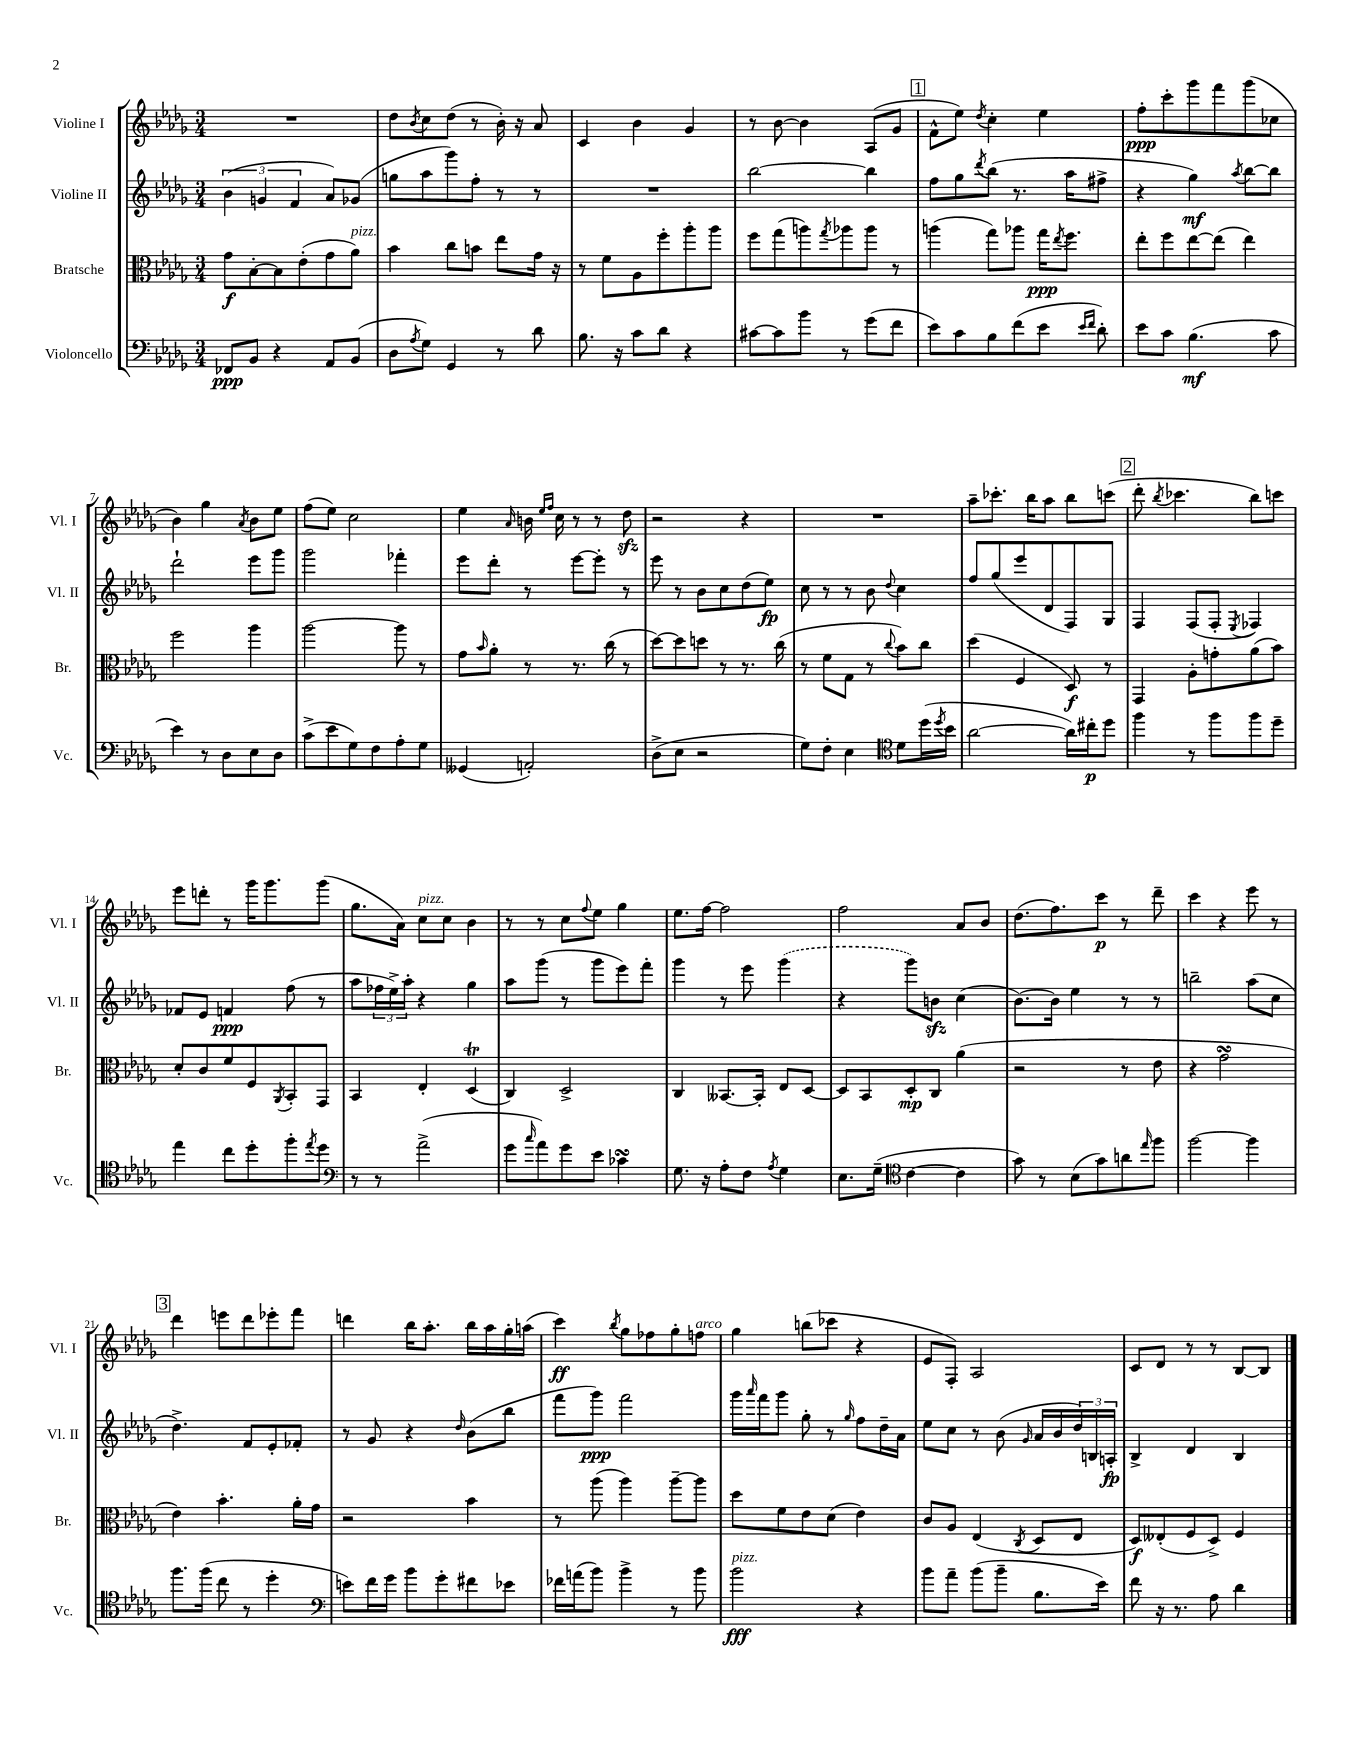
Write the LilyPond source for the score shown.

<<
\new StaffGroup <<
\new Staff = "s0" \with { instrumentName = "Violine I" shortInstrumentName = "Vl. I" } {
    \clef treble \key des \major \numericTimeSignature \time 3/4
    R2. |
    des''8 \acciaccatura { bes'8 } c''8 des''8( r8 bes'16-.) r16 aes'8 |
    c'4 bes'4 ges'4 |
    r8 bes'8~ bes'4 aes8( ges'8 |
    \mark \markup { \box "1" } f'8-^ ees''8) \acciaccatura { des''8 } c''4-. ees''4 |
    f''8-.\ppp c'''8-. ges'''8 f'''8 ges'''8( ces''8 |
    bes'4) ges''4 \acciaccatura { aes'8 } bes'8 ees''8 |
    f''8( ees''8) c''2 |
    ees''4 \grace { aes'16 } b'16 \grace { ees''16 f''16 } c''16 r8 r8 des''8\sfz |
    r2 r4 |
    R2. |
    aes''8-- ces'''8.-. bes''16 aes''8 bes''8 c'''8( |
    \mark \markup { \box "2" } des'''8-. \acciaccatura { bes''8 } ces'''4. bes''8) c'''8 |
    ees'''8 d'''8-. r8 ges'''16 ges'''8. ges'''8( |
    ges''8. aes'16) c''8^\markup { \italic "pizz." } c''8 bes'4 |
    r8 r8 c''8 \appoggiatura { f''8 } ees''8 ges''4 |
    ees''8. f''16~ f''2 |
    f''2 aes'8 bes'8 |
    des''8.( f''8.) c'''8\p r8 des'''8-- |
    c'''4 r4 ees'''8 r8 |
    \mark \markup { \box "3" } des'''4 e'''8 des'''8 ees'''8-. f'''8 |
    d'''4 bes''16 aes''8.-. bes''16 aes''16 ges''16-. a''16( |
    c'''4\ff) \acciaccatura { bes''8 } ges''8 fes''8 ges''8-. f''8^\markup { \italic "arco" } |
    ges''4 b''8( ces'''8 r4 |
    ees'8 f8-.) aes2 |
    c'8 des'8 r8 r8 bes8~ bes8 \bar "|." |
}
\new Staff = "s1" \with { instrumentName = "Violine II" shortInstrumentName = "Vl. II" } {
    \clef treble \key des \major \numericTimeSignature \time 3/4
    \tuplet 3/2 { bes'4( g'4 f'4 } aes'8) ges'8( |
    g''8 aes''8 ges'''8) f''8-. r8 r8 |
    R2. |
    bes''2~ bes''4 |
    \mark \markup { \box "1" } f''8 ges''8 \acciaccatura { des'''8 } bes''8( r8. aes''16 fis''8-> |
    r4 ges''4\mf) \acciaccatura { aes''8 } bes''8~ bes''8 |
    des'''2-! ees'''8 ges'''8 |
    ges'''2 fes'''4-. |
    ees'''8 des'''8-. r8 ees'''8~ ees'''8-. r8 |
    ees'''8 r8 bes'8 c''8 des''8( ees''8\fp) |
    c''8 r8 r8 bes'8 \appoggiatura { des''8 } c''4 |
    f''8 ges''8( ees'''8 des'8 f8) ges8 |
    \mark \markup { \box "2" } f4 f8( f8-. \acciaccatura { ees8 } fes4) |
    fes'8 ees'8 f'4\ppp f''8( r8 |
    aes''8 \tuplet 3/2 { fes''16 ees''16->) aes''16-. } r4 ges''4 |
    aes''8 ges'''8( r8 ges'''8 ees'''8) f'''8-. |
    ges'''4 r8 ees'''8 \once \slurDashed ges'''4( |
    r4 ges'''8) b'8\sfz c''4( |
    bes'8.~) bes'16 ees''4 r8 r8 |
    b''2-- aes''8( c''8 |
    \mark \markup { \box "3" } des''4.->) f'8 ees'8-. fes'8-. |
    r8 ges'8 r4 \grace { des''16 } bes'8( bes''8 |
    f'''8 ges'''8\ppp) f'''2 |
    ges'''16 \grace { aes'''16 } f'''16 ges'''8 ges''8-. r8 \grace { ges''16 } f''8 des''16-- aes'16 |
    ees''8 c''8 r8 bes'8( \grace { ges'16 } aes'16 bes'16 \tuplet 3/2 { des''16) b16 a16-.\fp } |
    bes4-> des'4 bes4 \bar "|." |
}
\new Staff = "s2" \with { instrumentName = "Bratsche" shortInstrumentName = "Br." } {
    \clef alto \key des \major \numericTimeSignature \time 3/4
    ges'8\f bes8~-. bes8 ees'8-.( ges'8 aes'8^\markup { \italic "pizz." }) |
    bes'4 c''8 b'8 ees''8 ges'16 r16 |
    r8 f'8 aes8 f''8-. aes''8-. aes''8 |
    f''8 ges''8( a''8) \acciaccatura { ges''8 } aes''8 aes''8 r8 |
    \mark \markup { \box "1" } a''4( ges''8) aes''8 ges''16\ppp \acciaccatura { ees''8 } f''8. |
    ees''8-. f''8 ees''8~ ees''8( ees''4) |
    f''2 aes''4 |
    aes''2~ aes''8 r8 |
    ges'8 \grace { bes'16 } aes'8-. r8 r8. c''16( r8 |
    des''8~) des''8 d''8 r8 r8. c''16( |
    r8 f'8 ges8 r8 \appoggiatura { c''8 } bes'8) c''8 |
    des''4( f4 des8\f) r8 |
    \mark \markup { \box "2" } ges,4 aes8-. g'8-. aes'8( bes'8) |
    des'8-. c'8 f'8 f8 \acciaccatura { aes,8 } bes,8-. ges,8 |
    bes,4 ees4-. des4\trill( |
    c4) des2-> |
    c4 beses,8.~ beses,16-. ees8 des8~ |
    des8 bes,8 des8-.\mp c8 aes'4( |
    r2 r8 ees'8 |
    r4 ges'2\turn |
    \mark \markup { \box "3" } ees'4) bes'4.-. aes'16-. ges'16 |
    r2 bes'4 |
    r8 aes''8( aes''4) aes''8~-- aes''8 |
    des''8 f'8 ees'8 des'8( ees'4) |
    c'8 aes8 ees4( \acciaccatura { c8 } des8 ees8 |
    des8\f) eeses8-.( f8 des8->) f4 \bar "|." |
}
\new Staff = "s3" \with { instrumentName = "Violoncello" shortInstrumentName = "Vc." } {
    \clef bass \key des \major \numericTimeSignature \time 3/4
    fes,8\ppp bes,8 r4 aes,8 bes,8( |
    des8 \acciaccatura { aes8 } ges8) ges,4 r8 des'8 |
    bes8. r16 c'8 des'8 r4 |
    cis'8~ cis'8 bes'8 r8 ges'8( f'8 |
    \mark \markup { \box "1" } ees'8) c'8 bes8 f'8( ees'8 \grace { ees'16 f'16 } des'8-.) |
    ees'8 c'8 bes4.\mf( c'8 |
    ees'4) r8 des8 ees8 des8 |
    c'8->( ees'8 ges8) f8 aes8-. ges8 |
    geses,4( a,2-.) |
    des8->( ees8 r2 |
    ges8) f8-. ees4 \clef tenor des'8 des''16( \acciaccatura { des''8 } bes'16 |
    aes'2~ aes'16) cis''16-.\p des''8 |
    \mark \markup { \box "2" } f''4 r8 f''8 f''8 des''8-- |
    ees''4 c''8 des''8-. f''8-. \acciaccatura { ees''8 } des''8 |
    \clef bass r8 r8 aes'2->( |
    ges'8 \grace { c''16 } aes'8) ges'8 ees'8 ces'4\turn |
    ges8. r16 aes8-. f8 \acciaccatura { aes8 } ges4 |
    ees8. ges16--( \clef tenor c'4~ c'4 |
    ges'8) r8 bes8( ges'8) a'8 \grace { ees''16 } f''8 |
    f''2~ f''4 |
    \mark \markup { \box "3" } f''8. f''16( c''8 r8 des''4-. |
    \clef bass e'8) f'16 ges'16 bes'8 ges'8-. fis'8 ees'8 |
    fes'16 a'16( bes'8) bes'4-> r8 bes'8 |
    bes'2\fff^\markup { \italic "pizz." } r4 |
    bes'8 aes'8-- bes'8( bes'8-- bes8. ees'16) |
    f'8 r16 r8. aes8 des'4 \bar "|." |
}
>>
>>
